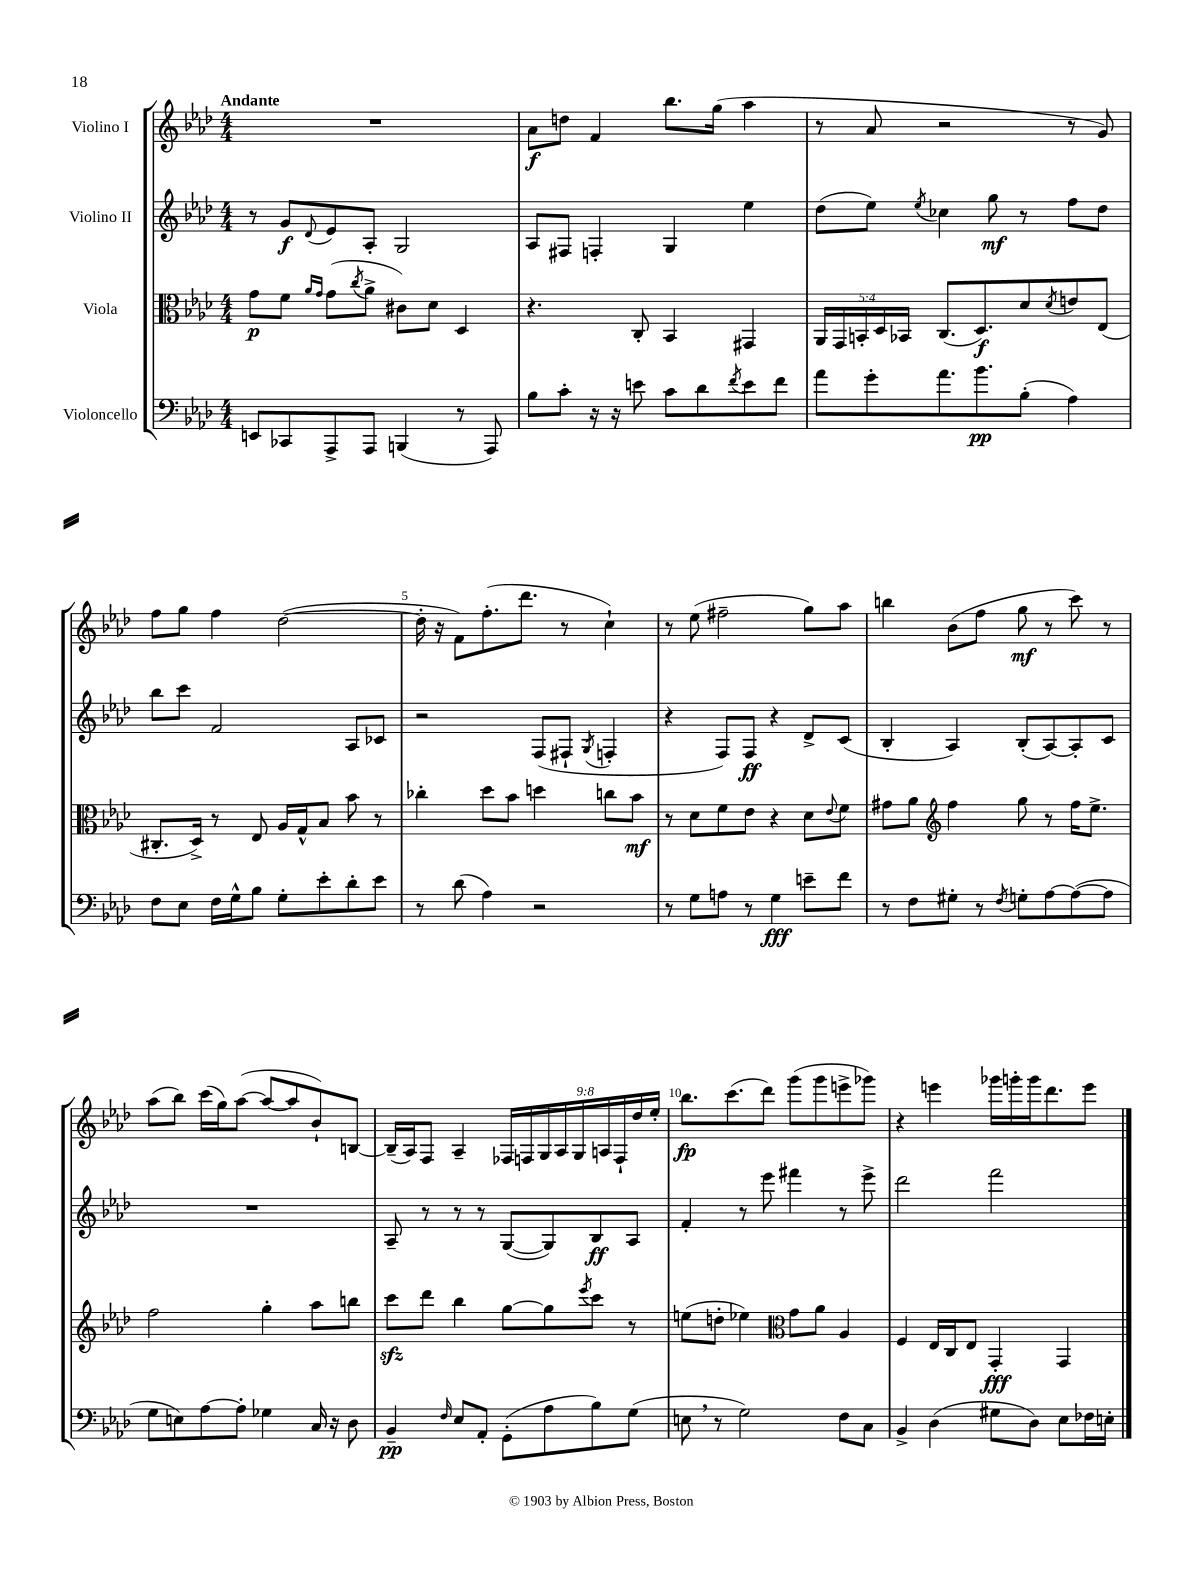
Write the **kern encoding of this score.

**kern	**kern	**kern	**kern
*staff4	*staff3	*staff2	*staff1
*clefF4	*clefC3	*clefG2	*clefG2
*k[b-e-a-d-]	*k[b-e-a-d-]	*k[b-e-a-d-]	*k[b-e-a-d-]
*M4/4	*M4/4	*M4/4	*M4/4
8EE/L	8g\L	8r	1r
8CC-/	8f\J	8g/L	.
.	16qqa-/LL	.	.
.	16qqg/JJ	8qqd-/	.
8AAA-^/	(8g\L	8e-/	.
.	8qcc/	.	.
8AAA-/J	8a-^\J	8A-'/J	.
(4BBB/	8c#\L)	2G/	.
.	8d-\J	.	.
8r	4D-/	.	.
8AAA-/)	.	.	.
=	=	=	=
8B-\L	4.r	8A-/L	8a-\L
8c'\J	.	8F#/J	8dd\J
16r	.	4F'/	4f/
16r	.	.	.
8e\	8C'/	.	.
8c\L	4BB-/	4G/	8.bb-\L
8d-\	.	.	.
.	.	.	(16gg\Jk
8qf/	.	.	.
8e\	4GG#/	4ee-\	4aa-\
8f\J	.	.	.
=	=	=	=
8a-\L	20AA-/LL	(8dd-\L	8r
.	20GG/	.	.
.	20BB'/	.	.
8g'\	.	8ee-\J)	8a-/
.	20D-/	.	.
.	20BB-/JJ	.	.
.	.	8qee-/	.
8.a-\	(8.C/L	4cc-\	2r
8.b-\	8.D-/)	.	.
.	.	8gg\	.
(8B-'\J	8d-/	8r	.
.	8qd-/	.	.
4A-\)	8e/	8ff\L	8r
.	(8E-/J	8dd-\J	8g/)
=	=	=	=
8F\L	8.C#'/L	8bb-\L	8ff\L
8E-\J	.	8ccc\J	8gg\J
.	16D-^/Jk)	.	.
16F\LL	8r	2f/	4ff\
16G^^\J	.	.	.
8B-\J	8E-/	.	.
8G'\L	16A-/LL	.	([2dd-\
.	16G^^/J	.	.
8e-'\	8B-/J	.	.
8d-'\	8b-\	8A-/L	.
8e-\J	8r	8c-/J	.
=	=	=	=
8r	4cc-'\	2r	16dd-'\]
.	.	.	16r
(8d-\	.	.	8f\L)
4A-\)	8dd-\L	.	(8.ff'\
.	8b-\J	.	.
.	.	.	8.ddd-\J
2r	4dd\	(8F/L	.
.	.	8F#`/J	8r
.	.	8qG/	.
.	8cc\L	4F'/	4cc`\)
.	8b-\J	.	.
=	=	=	=
8r	8r	4r	8r
8G\L	8d-\L	.	(8ee-\
8A\J	8f\	8F/L)	2ff#~\
8r	8e-\J	8F/J	.
4G\	4r	4r	.
8e~\L	8d-\L	8d-^/L	8gg\L)
.	8qqe-/	.	.
8f\J	8f\J	(8c/J	8aa-\J
=	=	=	=
8r	8g#\L	4B-'/	4bb\
8F\L	8a-\J	.	.
*	*clefG2	*	*
8G#'\J	4ff\	4A-/)	(8b-\L
8r	.	.	8ff\J
8qF/	.	.	.
8G'\L	8gg\	(8B-'/L	8gg\
[8A-\	8r	[8A-/)	8r
(8A-\_	16ff\LK	8A-'/]	8ccc\)
.	8.ee-^\J	.	.
8A-\]J	.	8c/J	8r
=	=	=	=
8G\L	2ff\	1r	(8aa-\L
8E\)	.	.	8bb-\J)
[8A-\	.	.	(16ccc\LL
.	.	.	16gg\J)
8A-'\]J	.	.	([8aa-\J
4G-\	4gg'\	.	8aa-/_L
.	.	.	8aa-/]
16C/	8aa-\L	.	8b-`/)
16r	.	.	.
8D-\	8bb\J	.	[8B/J
=	=	=	=
4BB-~/	8ccc\L	8A-~/	(16B~/]LL
.	.	.	16A-/J)
.	8ddd-\J	8r	8F/J
16qqF/	.	.	.
8E-/L	4bb-\	8r	4A-~/
8AA-'/J	.	8r	.
(8GG'\L	[8gg\L	([8G/L	18F-/LL
.	.	.	18F/
.	.	.	18G/
8A-\	8gg\]	8G/])	.
.	.	.	18A-/
.	.	.	18G/
.	8qeee-/	.	.
8B-\)	8ccc\J	8B-/	.
.	.	.	18A/
.	.	.	18F`/
(8G\J	8r	8A-/J	.
.	.	.	18dd-/
.	.	.	18ee-'/JJ
=	=	=	=
8E\	(8ee\L	4f'/	8.bb-\L
8r	8dd'\J	.	.
.	.	.	(8.ccc\
2G\)	4ee-\)	8r	.
.	.	8eee-\	8ddd-\J)
*	*clefC3	*	*
.	8g\L	4fff#\	(8ggg\L
.	8a-\J	.	8ggg\
8F\L	4A-/	8r	8eee^\
8C\J	.	8eee-^\	8ggg-\J)
=	=	=	=
4BB-^/	4F/	2ddd-\	4r
(4D-\	16E-/LL	.	4eee\
.	16C/J	.	.
.	8E-/J	.	.
8G#\L	4GG'/	2fff\	16ggg-\LL
.	.	.	16ggg'\
8D-\J)	.	.	16ggg\J
.	.	.	8.ddd-\
8E-\L	4GG/	.	.
16F-\L	.	.	8eee\J
16E'\JJ	.	.	.
==	==	==	==
*-	*-	*-	*-
